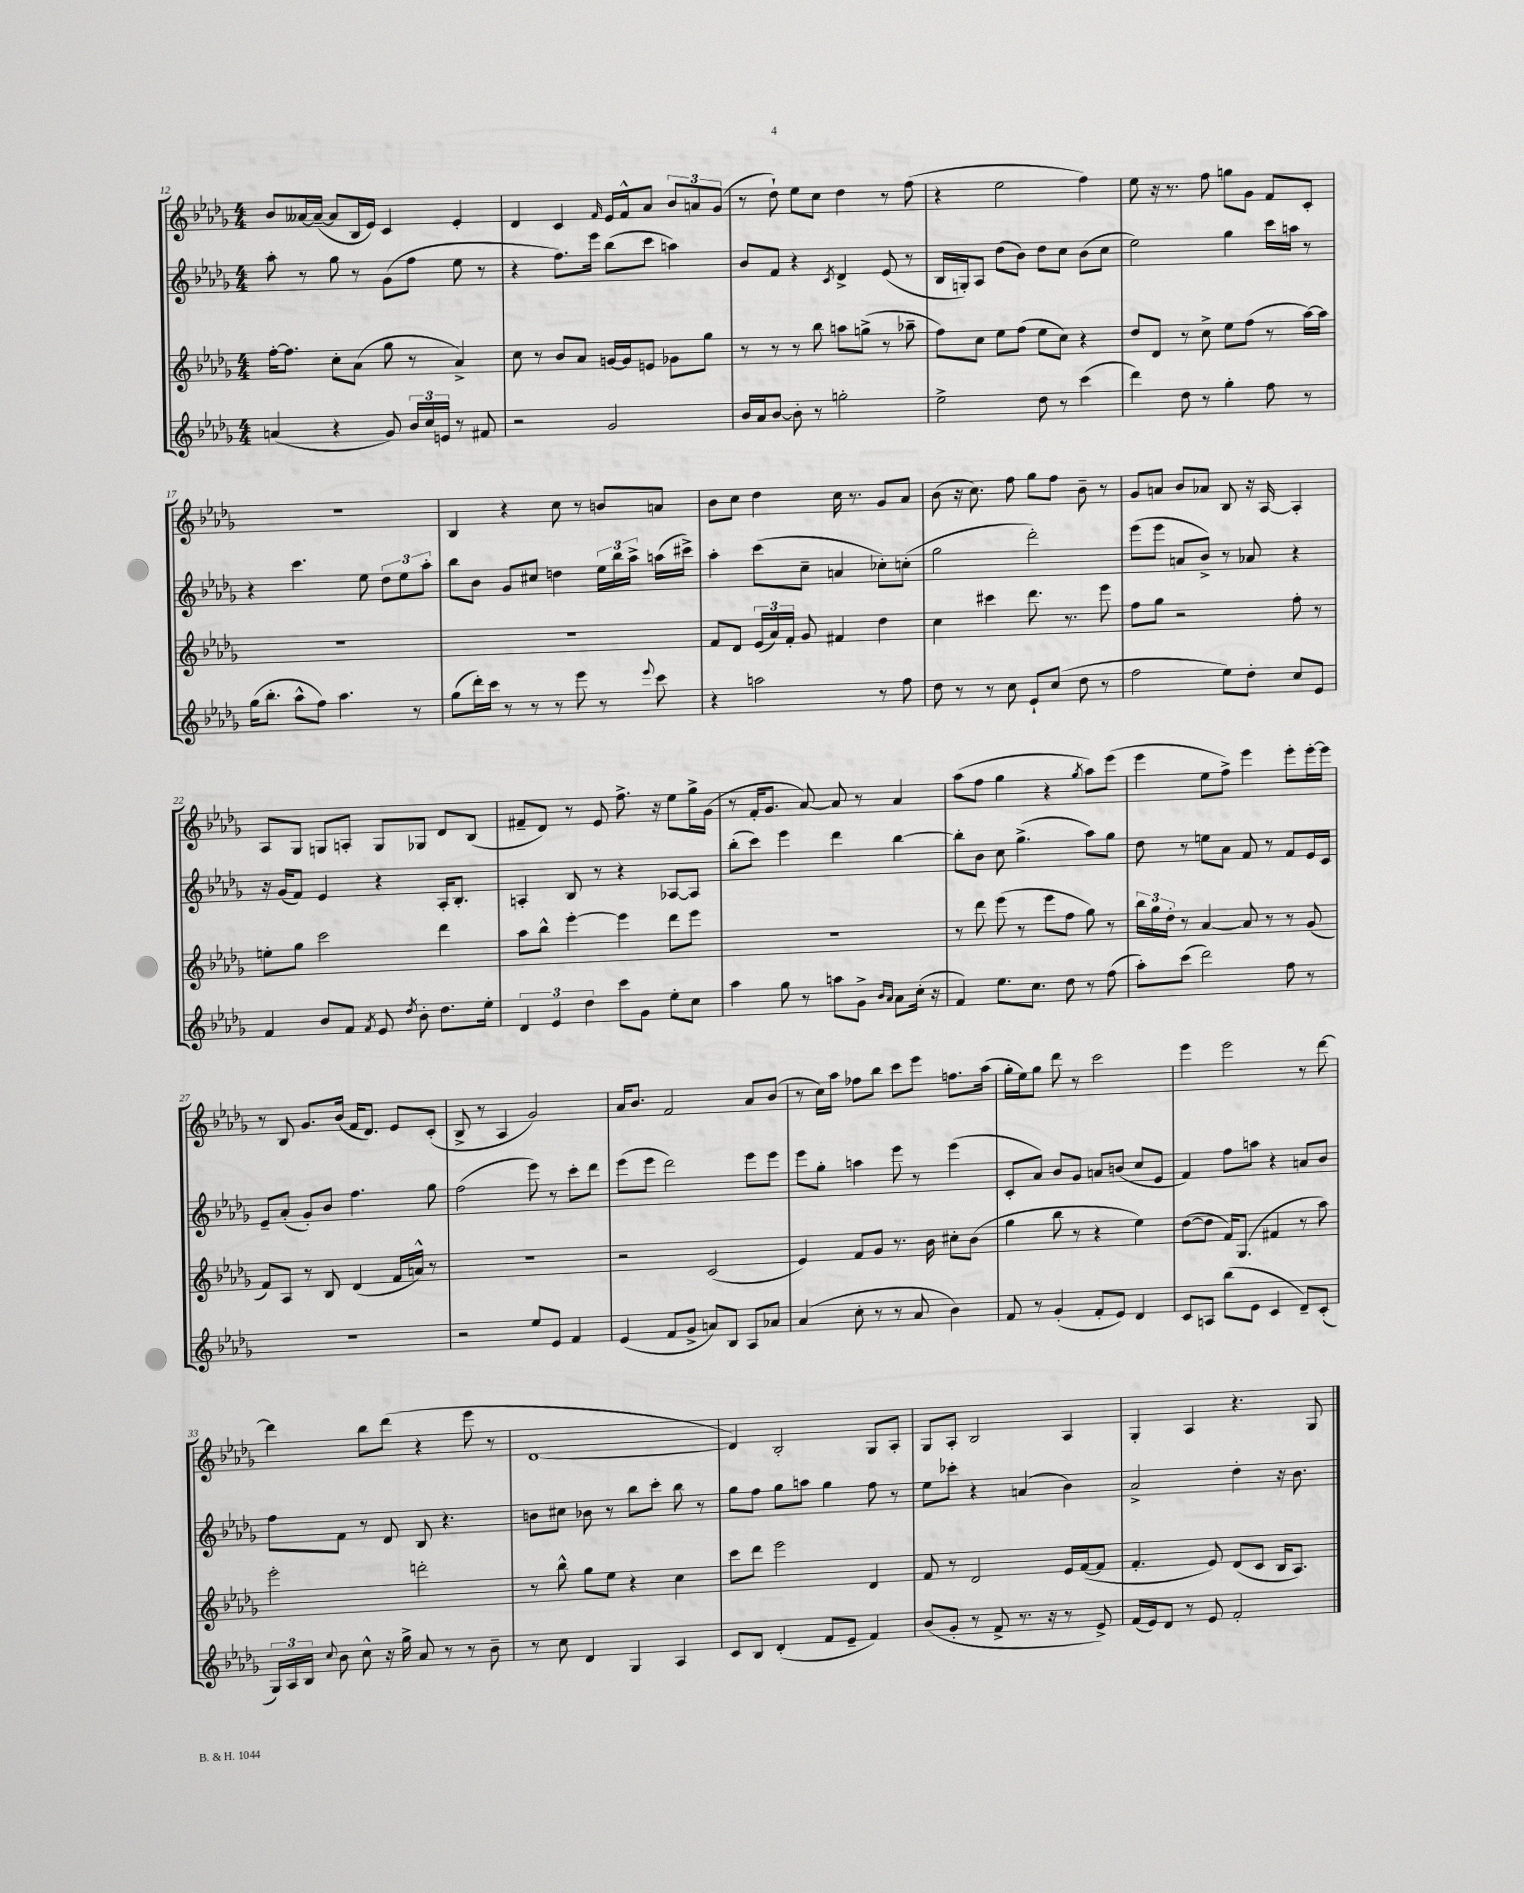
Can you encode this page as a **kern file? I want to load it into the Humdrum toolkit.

**kern	**kern	**kern	**kern
*staff4	*staff3	*staff2	*staff1
*clefG2	*clefG2	*clefG2	*clefG2
*k[b-e-a-d-g-]	*k[b-e-a-d-g-]	*k[b-e-a-d-g-]	*k[b-e-a-d-g-]
*M4/4	*M4/4	*M4/4	*M4/4
(4a/	[16ff'\LK	8aa-'\	8b-/L
.	8.ff\]J	.	.
.	.	8r	[16a--/L
.	.	.	(16a--~/_JJ
4r	8cc'\L	8gg-\	8a--/]L
.	(8a-\J	8r	16B-/L
.	.	.	16e-/JJ)
8g-/)	8gg-\	(8g-\L	4c/
24b-/LL	8r	8ff\J	.
24cc/	.	.	.
24e/JJ	.	.	.
8r	4a-^/)	8ee-\	4e-'/
8f#/	.	8r	.
=	=	=	=
2r	8cc\	4r	4d-/
.	8r	.	.
.	8b-/L	8.ff\L)	4c/
.	8a-/J	.	.
.	.	16eee-\Jk	.
.	.	.	16qqf/
2g-/	[16g/LL	(8bb-\L	16e-/LL
.	16g/]J	.	16f^^/J
.	8e/J	8ccc\J	8a-/J
.	8g-\L	4aa\)	12b-/L
.	.	.	12a/
.	8gg-\J	.	.
.	.	.	(12g-/J
=	=	=	=
16b-/LL	8r	8b-/L	8r
16a-/J	.	.	.
[8b-/J	8r	8f/J	8dd-`\)
8b-'\]	8r	4r	8ee-\L
8r	8bb-\	.	8cc\J
.	.	8qc/	.
2gg'\	8aa\L	4d-^/	4dd-\
.	(8gg^\J	.	.
.	8r	(8e-/	8r
.	8aa-~\	8r	(8ff\
=	=	=	=
2ee-^\	8ff\L)	16B-/LL	4r
.	.	16G'/J)	.
.	8cc\J	8A-/J	.
.	8ee-\L	(8dd-\L	2ee-\
.	(8ff\J	8b-\J)	.
8dd-\	8ee-\L	8dd-\L	.
8r	8cc\J)	8cc\J	.
(4ccc\	4r	(8b-\L	4ff\)
.	.	8cc\J	.
=	=	=	=
4ddd-\)	8dd-/L	2ee-\)	8ee-\
.	8d-/J	.	16r
.	.	.	8.r
8dd-\	8r	.	.
8r	8cc^\	.	8ff\
4gg-'\	8ee-\L	4gg-\	8gg\L
.	(8ff\J	.	8g-\J
8ff\	8r	16ccc\LL	8f/L
.	.	16aa\JJ	.
8r	[16aa-\LL)	8r	8c'/J
.	16aa-\]JJ	.	.
=	=	=	=
(16gg-\LK	1r	4r	1r
8.bb-'\J	.	.	.
8aa-^^\L	.	4.ccc\	.
8ff\J)	.	.	.
4.aa-\	.	.	.
.	.	8ee-\	.
.	.	12dd-\L	.
.	.	12ee-\	.
8r	.	.	.
.	.	12aa-'\J	.
=	=	=	=
(8gg-\L	1r	8bb-\L	4B-/
16ddd-'\L)	.	8b-\J	.
16ccc\JJ	.	.	.
8r	.	8g-/L	4r
8r	.	8cc#/J	.
8r	.	4dd\	8cc\
8eee-\	.	.	8r
8r	.	24ee-\LL	8b/L
.	.	24bb-\	.
.	.	24aa-^\JJ	.
8qqeee-/	.	.	.
8ccc\	.	(16aa\LL	8a/J
.	.	16ccc#^\JJ)	.
=	=	=	=
4r	8f/L	4aa-'\	8b-\L
.	8d-/J	.	8cc\J
2aa\	(24e-/LL	(8ccc\L	4dd-\
.	24a-/)	.	.
.	24f'/JJ	.	.
.	8g-/	8cc~\J	.
.	4f#/	4a/	16cc\
.	.	.	8.r
8r	4dd-\	8cc-'\L)	8g-/L
8ff\	.	(8cc'\J	8a-/J
=	=	=	=
8dd-\	4cc\	2gg-\	(8b-\
8r	.	.	16r
.	.	.	8.cc\)
8r	4ccc#\	.	.
8cc\	.	.	8ff\
8e-`/L	8.ddd-\	2ddd-'\)	8gg-\L
(8cc/J	.	.	8ff\J
.	8.r	.	.
8dd-\	.	.	8b-~\
8r	8eee-\	.	8r
=	=	=	=
2ff\	8ff\L	(8eee-\L	8g-/L
.	8gg-\J	8eee-\J	8a/J
.	2r	8a/L	8b-/L
.	.	8b-^/J)	8a-/J
8ee-\L)	.	8r	8B-/
8dd-'\J	.	8a-/	16r
.	.	.	[16A-/
8cc/L	8ff'\	4r	4A-'/]
8e-/J	8r	.	.
=	=	=	=
4f/	8ee'\L	16r	8A-/L
.	.	(16g-/LK	.
.	8gg-\J	8f/J)	8G-/J
8b-/L	2ccc\	4e-/	8G/L
8f/J	.	.	8A'/J
8qf/	.	.	.
8e-/	.	4r	8G/L
8qdd-/	.	.	.
8b-'\	.	.	8G-/J
8.dd-\L	4ddd-\	16A-'/LK	8d-/L
.	.	8.B-'/J	.
.	.	.	(8B-/J
16ee-'\Jk	.	.	.
=	=	=	=
6d-/	8aa-\L	4A'/	8f#~/L
.	8bb-^^\J	.	8d-/J)
6e-/	.	.	.
.	[4eee-'\	8B-/	8r
6dd-\	.	.	.
.	.	8r	8e-/
8ccc\L	4eee-\]	4r	8.ff^\
8g-\J	.	.	.
.	.	.	16r
8ee-'\L	8ddd-\L	[8A-/L	8ee-\L
8cc\J	8eee-\J	8A-/]J	16gg-^\L
.	.	.	(16g-\JJ
=	=	=	=
4aa-\	1r	(8bb-'\L	8r
.	.	8ccc\J)	16f'/LK
.	.	.	8.g-/J
8gg-\	.	4eee-\	.
8r	.	.	[8a-/)
8aa\L	.	4ddd-\	8a-/]
8g-^\J	.	.	8r
16qqb-/LL	.	.	.
16qqa-/JJ	.	.	.
8a-\L	.	[4bb-\	4a-/
(16cc'\Jk	.	.	.
16r	.	.	.
=	=	=	=
4f/)	8r	8bb-'\]L	(8aa-\L
.	8ddd-\	8b-\J	8ff\J
8.ee-\L	(8eee-\	8cc\	4gg-\
.	8r	(4.gg-^\	.
8.cc\J	.	.	.
.	8eee-\L	.	4r
8dd-\	8ff\J	.	.
.	.	.	8qgg-/
8r	8gg-\)	8aa-\L)	8aa-\L)
(8ff\	8r	8gg-\J	(8eee-\J
=	=	=	=
8aa-'\L)	24bb-\LL	8dd-\	4eee-\
.	24gg-\	.	.
.	24dd-'\JJ	.	.
(8ccc\J	8r	8r	.
2ddd-\)	[4a-/	8ee\L	8ee-\L
.	.	8a-\J	8ff^\J)
.	8a-/]	8f/	4eee-\
.	8r	8r	.
8ff\	8r	8f/L	8eee-'\L
8r	(8g-/	16e-/L	[16eee-'\L
.	.	16c/JJ	16eee-\]JJ
=	=	=	=
1r	8f/L)	8e-~/L	8r
.	8A-/J	(8a-'/J	8B-/
.	8r	8g-'/L)	8.g-/L
.	8B-/	8b-/J	.
.	.	.	(16b-/Jk
.	(4d-/	4.ff\	16f/LK
.	.	.	8.d-/J)
.	16f/LL	.	8e-/L
.	16a^^/JJ)	.	.
.	8r	8gg-\	(8c'/J
=	=	=	=
2r	1r	(2ff\	8B-^/
.	.	.	8r
.	.	.	4A-/
8ee-/L	.	8eee-\)	2g-/)
8e-/J	.	8r	.
4f/	.	8ccc'\L	.
.	.	8ddd-\J	.
=	=	=	=
(4e-/	2r	(8eee-\L	16a-/LK
.	.	.	8.b-/J
.	.	8eee-\J	.
8f/L	.	2ddd-\)	2f/
8g-^/J	.	.	.
8a/L)	(2c/	.	.
8B-/J	.	.	.
8A-/L	.	8eee-\L	8a-/L
8a-/J	.	8eee-\J	(8b-/J
=	=	=	=
(4a-/	4e-/)	8eee-\L	8r
.	.	8gg-'\J	16cc\LL)
.	.	.	16aa-\JJ
8cc'\	8f/L	4aa\	8ff-\L
8r	8g-/J	.	8bb-\J
8r	8.r	8eee-\	8ccc\L
8a-/	.	8r	8eee-\J
.	16b-\	.	.
4b-\)	8cc#'\L	(4eee-\	8.ff\L
.	(8b-\J	.	.
.	.	.	(16aa-\Jk
=	=	=	=
8f/	4gg-\	8c'/L	16gg-'\LL
.	.	.	16ee-\J)
8r	.	8a-/J)	8gg-\J
(4g-'/	8bb-\	8b-/L	8ddd-\
.	8r	8g-/J	8r
8f'/L	4r	8a/L	2ccc\
8e-/J)	.	(8b/J	.
4d-/	4ee-\)	8cc/L	.
.	.	8e-/J	.
=	=	=	=
8c/L	([8dd-\L	4f/)	4eee-\
8A/J	8dd-\]J	.	.
(8bb-\L	16f/LK)	8ff\L	2eee-\
.	(8.G-/J	.	.
8e-\J	.	8aa\J	.
4c/	4f#/	4r	.
8d-~/L)	8r	8a/L	8r
(8c'/J	8aa-\)	8b-/J	[8ddd-\
=	=	=	=
24G-/LL)	2eee-'\	8ff\L	4ddd-\]
24A-/	.	.	.
24B-/JJ	.	.	.
8qqcc/	.	.	.
8b-\	.	8f\J	.
8cc^^\	.	8r	8bb-\L
16r	.	8d-/	(8ddd-\J
16gg-^\	.	.	.
8a-/	2ddd'\	8B-/	4r
8r	.	4.r	.
8r	.	.	8eee-\
8b-~\	.	.	8r
=	=	=	=
8r	8r	8b\L	[1d-
8cc\	8bb-^^\	8cc#\J	.
4d-/	8gg-\L	8b-\	.
.	8ee-\J	8r	.
4G-/	4r	8bb-\L	.
.	.	8ccc'\J	.
4A-/	4cc\	8bb-\	.
.	.	8r	.
=	=	=	=
8c/L	8ccc\L	8gg-\L	4d-/])
8B-/J	8ddd-\J	8ff\J	.
(4d-'/	2eee-\	8gg-\L	2B-'/
.	.	8aa\J	.
8f/L	.	4gg-\	.
8e-~/J	.	.	.
4f/)	4d-/	8ff\	8G-/L
.	.	8r	8A-'/J
=	=	=	=
(8b-/L	8f/	8ee-\L	8G-/L
8g-'/J	8r	8ccc-'\J	8A-'/J
8r	2d-/	4r	2B-/
8f^/	.	.	.
8.r	.	(4a/	.
16r	.	.	.
8r	16e-/LL	4b-\)	4A-/
.	([16f/J	.	.
8e-^/)	8f/]J	.	.
=	=	=	=
(16f/LL	4.f'/	2a-^/	4G-'/
16e-/J)	.	.	.
8d-/J	.	.	.
8r	.	.	4A-/
8e-/	8e-/)	.	.
2f'/	(8d-/L	4dd-'\	4.r
.	8c/J	.	.
.	16B-/LK	16r	.
.	8.A-/J)	8.b-\	.
.	.	.	8G-/
==	==	==	==
*-	*-	*-	*-
